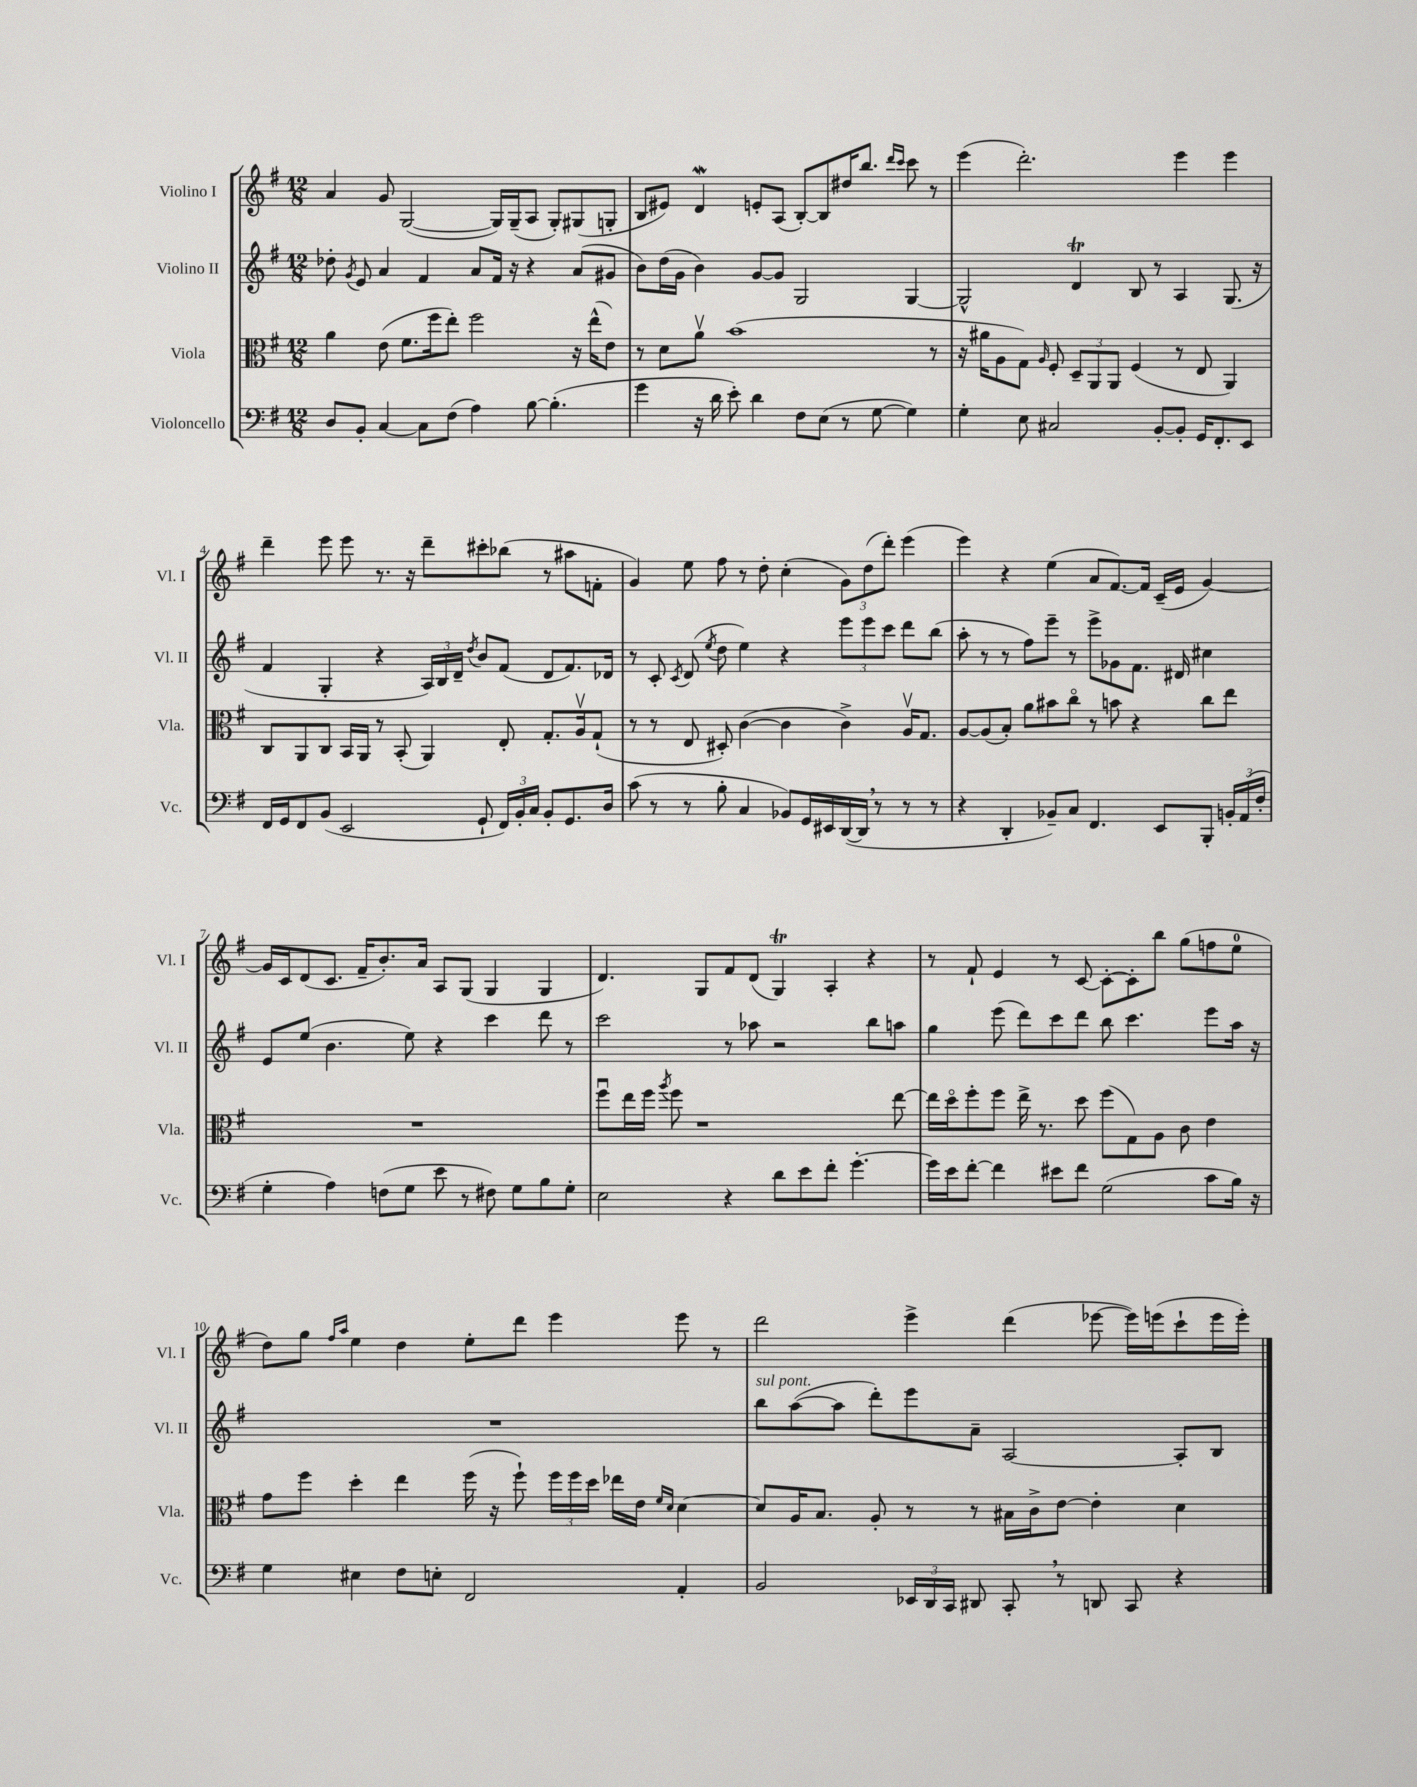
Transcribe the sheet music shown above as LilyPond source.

<<
\new StaffGroup <<
\new Staff = "s0" \with { instrumentName = "Violino I" shortInstrumentName = "Vl. I" } {
    \clef treble \key g \major \numericTimeSignature \time 12/8
    \autoBeamOff a'4 g'8 g2~( g16[) g16--( a8] g8[-.) gis8( g8]-. |
    b8[ eis'8]) d'4\mordent e'8[-. a8]( b8[~-.) b8 dis''16 b''8.] \grace { d'''16[ c'''16] } c'''8 r8 |
    e'''4( d'''2.-.) e'''4 e'''4 |
    d'''4-- e'''8 e'''8 r8. r16 d'''8[-- cis'''8-. bes''8]( r8 ais''8[ f'8]-. |
    g'4) e''8 fis''8 r8 d''8-. c''4-.( \tuplet 3/2 { g'8[) d''8( d'''8]-.) } e'''4( |
    e'''4) r4 e''4( a'8[ fis'8.~) fis'16] c'16[--( e'16] g'4~) |
    g'16[ c'16 d'8( c'8.] fis'16[-- b'8.-.) a'16] a8[ g8]( g4 g4 |
    d'4.) g8[ fis'8 d'8]( g4\trill) a4-. r4 |
    r8 fis'8-! e'4 r8 c'8~ c'8[~-. c'8-. b''8] g''8[( f''8 e''8]-0 |
    d''8[) g''8] \grace { fis''16[ a''16] } e''4 d''4 e''8[-. d'''8] e'''4 e'''8 r8 |
    d'''2 e'''4-> d'''4( ees'''8~ ees'''16[) e'''16( c'''8-! e'''16 e'''16]-.) \bar "|." |
}
\new Staff = "s1" \with { instrumentName = "Violino II" shortInstrumentName = "Vl. II" } {
    \clef treble \key g \major \numericTimeSignature \time 12/8
    \autoBeamOff des''8-. \acciaccatura { g'8 } e'8 a'4 fis'4 a'8[ fis'16] r16 r4 a'8[( gis'8] |
    b'8[) d''16( g'16] b'4) g'8[~ g'8] g2 g4~ |
    g2-^ d'4\trill b8 r8 a4 g8.( r16 |
    fis'4 g4-. r4 \tuplet 3/2 { a16[) b16 d'16]-- } \acciaccatura { d''8 } b'8[ fis'8]( d'8[ fis'8.) des'16] |
    r8 c'8-. \acciaccatura { c'8 } d'8( \acciaccatura { e''8 } d''8 e''4) r4 \tuplet 3/2 { e'''8[ e'''8 c'''8] } d'''8[ b''8]( |
    a''8-. r8 r8 fis''8[) e'''8]-- r8 e'''8[-> ges'8 fis'8.] dis'16 cis''4 |
    e'8[ e''8]( b'4. e''8) r4 c'''4 d'''8 r8 |
    c'''2 r8 aes''8 r2 b''8[ a''8] |
    g''4 e'''8( d'''8[) c'''8 d'''8] b''8 c'''4. e'''8[ a''16] r16 |
    R1. |
    b''8[^\markup { \italic "sul pont." } a''8~( a''8] d'''8[-.) e'''8 a'8]-- a2~ a8[-. b8] \bar "|." |
}
\new Staff = "s2" \with { instrumentName = "Viola" shortInstrumentName = "Vla." } {
    \clef alto \key g \major \numericTimeSignature \time 12/8
    \autoBeamOff a'4 e'8( fis'8.[ fis''16 e''8]-.) fis''2 r16 e''16[-^( e'8]) |
    r8 d'8[ a'8]\upbow b'1( r8 |
    r16 ais'16[ a8 g8]) \grace { a16 } fis8-. \tuplet 3/2 { d8[-- a,8 a,8] } fis4( r8 e8 a,4) |
    c8[ a,8 c8] b,16[ a,16] r8 b,8-.( a,4) e8-. g8.[-. a16\upbow g8]-!( |
    r8 r8 e8 dis8-.) c'4~( c'4 c'4->) a16[\upbow g8.] |
    a8[~ a8( b8]-.) a'8[ bis'8 c''8]\flageolet r8 b'8 r4 c''8[ e''8] |
    R1. |
    fis''8[\downbow e''16 fis''16] \acciaccatura { a''8 } fis''8 r1 e''8~ |
    e''16[ d''16\flageolet fis''8-. fis''8] e''16-> r8. d''8 fis''8[( g8) a8] c'8 e'4 |
    g'8[ fis''8] d''4-. e''4 fis''16( r16 fis''8-!) \tuplet 3/2 { fis''16[ fis''16 d''16] } ees''16[ e'16] \grace { fis'16[ d'16] } d'4~ |
    d'8[ a16 b8.] a8-. r8 r8 bis16[ c'16-> e'8]~ e'4-. d'4 \bar "|." |
}
\new Staff = "s3" \with { instrumentName = "Violoncello" shortInstrumentName = "Vc." } {
    \clef bass \key g \major \numericTimeSignature \time 12/8
    \autoBeamOff d8[ b,8]-. c4~ c8[ fis8]( a4) b8~ b4.-.( |
    g'4 r16 d'16 e'8-.) d'4 fis8[ e8]( r8 g8~ g4) |
    g4-. e8 cis2 b,8[~-. b,8]-. g,16[ fis,8.-. e,8] |
    fis,16[ g,16 fis,8 b,8]( e,2 g,8-! \tuplet 3/2 { fis,16[) b,16-. c16] } b,8[-. g,8. d16] |
    c'8( r8 r8 b8-. c4 bes,8[) g,16 eis,16 d,16~( d,16] \breathe r8 r8 r8 |
    r4 d,4-. bes,8[--) c8] fis,4. e,8[ b,,8]-. \tuplet 3/2 { b,16[-. a,16( fis16]-. } |
    g4-. a4) f8[( g8] e'8 r8 fis8) g8[ b8 g8]-. |
    e2 r4 d'8[ e'8 fis'8]-. g'4.~-. |
    g'16[ e'16 fis'8]~-. fis'4 eis'8[ fis'8] g2( c'8[ b16]) r16 |
    g4 eis4 fis8[ e8]-. fis,2 a,4-. |
    b,2 \tuplet 3/2 { ees,16[ d,16 c,16] } dis,8 c,8-. \breathe r8 d,8 c,8 r4 \bar "|." |
}
>>
>>
